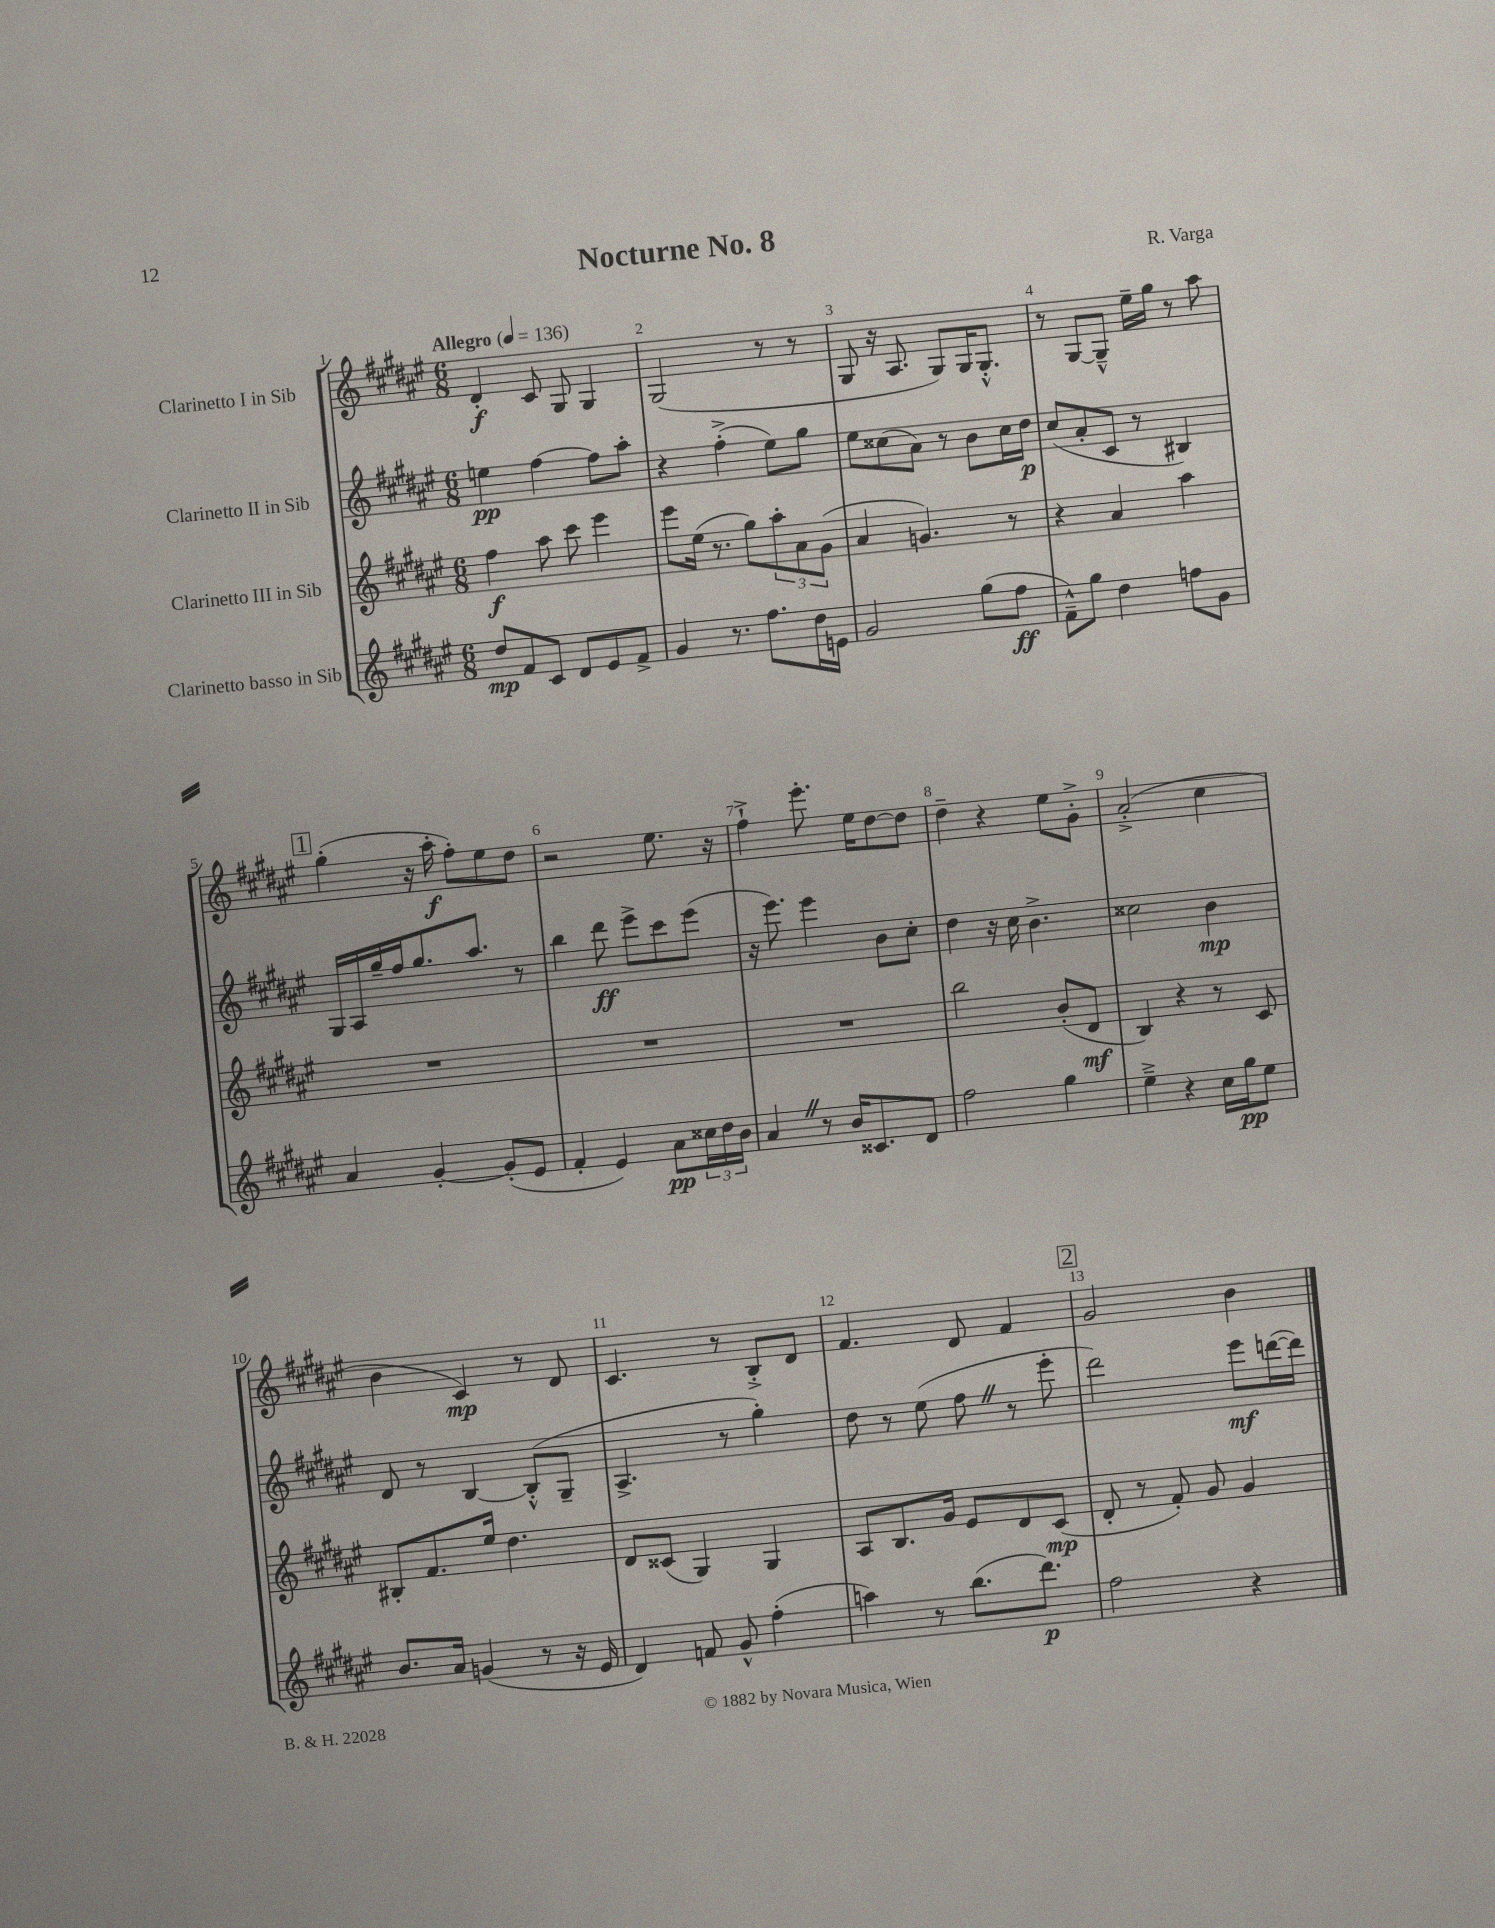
\header { title = "Nocturne No. 8" composer = "R. Varga" }
<<
\new StaffGroup <<
\new Staff = "s0" \with { instrumentName = "Clarinetto I in Sib" } {
    \clef treble \key fis \major \numericTimeSignature \time 6/8 \tempo "Allegro" 4 = 136
    dis'4-.\f cis'8 gis8 gis4 |
    gis2( r8 r8 |
    gis8 r16 ais8. gis8) gis16 gis8.-.-^ |
    r8 gis8~ gis8---^ eis''16-- gis''16 r8 ais''8 |
    \mark \markup { \box "1" } gis''4-.( r16 ais''16-.\f fis''8-.) eis''8 dis''8 |
    r2 eis''8. r16 |
    fis''4-!-> eis'''8.-. eis''16 dis''8~ dis''8 |
    dis''4-- r4 eis''8 gis'8-.-> |
    ais'2-.->( cis''4 |
    b'4 cis'4\mp) r8 dis'8 |
    cis'4. r8 b8-.-> dis'8 |
    fis'4. dis'8 fis'4 |
    \mark \markup { \box "2" } gis'2 b'4 \bar "|." |
}
\new Staff = "s1" \with { instrumentName = "Clarinetto II in Sib" } {
    \clef treble \key fis \major \numericTimeSignature \time 6/8
    e''4\pp fis''4~ fis''8 ais''8-. |
    r4 fis''4-.->( eis''8) gis''8 |
    eis''8 cisis''8( ais'8) r8 b'8 cisis''16 dis''16\p |
    cis''8( ais'8-. cis'8 r8 bis4) |
    \mark \markup { \box "1" } gis16 ais16 gis''16-- fis''16 gis''8. ais''8. r8 |
    b''4 dis'''8\ff eis'''8-> cis'''8 eis'''8( |
    r16 eis'''8.) eis'''4 b'8 cis''8-. |
    dis''4 r16 cis''16 b'4.-> |
    cisis''2 b'4\mp |
    dis'8 r8 b4~ b8-.-^( gis8-- |
    ais4.-> r8 gis''4-.) |
    dis''8 r8 eis''8( fis''8 \once \override BreathingSign.text = \markup { \musicglyph "scripts.caesura.straight" } \breathe r8 eis'''8-. |
    \mark \markup { \box "2" } dis'''2) eis'''8\mf d'''16~( d'''16) \bar "|." |
}
\new Staff = "s2" \with { instrumentName = "Clarinetto III in Sib" } {
    \clef treble \key fis \major \numericTimeSignature \time 6/8
    fis''4\f ais''8 cis'''8 eis'''4 |
    eis'''8 eis''16( r8. gis''8) \tuplet 3/2 { ais''8-. ais'8 gis'8( } |
    ais'4 g'4.) r8 |
    r4 ais'4 ais''4 |
    \mark \markup { \box "1" } R2. |
    R2. |
    R2. |
    b''2 b'8-.( dis'8\mf |
    b4) r4 r8 cis'8 |
    bis8-. fis'8. eis''16 dis''4. |
    dis'8 cisis'8( gis4) gis4 |
    ais8 b8. gis'16 eis'8 dis'8 cis'8\mp( |
    \mark \markup { \box "2" } dis'8-. r8 fis'8-.) gis'8 gis'4 \bar "|." |
}
\new Staff = "s3" \with { instrumentName = "Clarinetto basso in Sib" } {
    \clef treble \key fis \major \numericTimeSignature \time 6/8
    dis''8\mp fis'8 cis'8 dis'8 eis'8 fis'8-> |
    gis'4 r8. fis''8. dis''16 e'16 |
    gis'2 gis''8( fis''8\ff |
    fis'8---^) gis''8 dis''4 f''8 gis'8 |
    \mark \markup { \box "1" } ais'4 gis'4~-. gis'8-.( eis'8 |
    fis'4-. eis'4) ais'8\pp \tuplet 3/2 { cisis''16 dis''16 b'16 } |
    ais'4 \once \override BreathingSign.text = \markup { \musicglyph "scripts.caesura.straight" } \breathe r8 b'16 cisis'8. dis'8 |
    fis''2 gis''4 |
    eis''4---> r4 cis''16 gis''16\pp eis''8 |
    b'8. ais'16 g'4( r8 r16 eis'16 |
    dis'4) f'8 gis'8-^ fis''4-.( |
    a''4) r8 b''8.( dis'''8.\p) |
    \mark \markup { \box "2" } fis''2 r4 \bar "|." |
}
>>
>>
\layout { \context { \Score \override BarNumber.break-visibility = ##(#f #t #t) barNumberVisibility = #all-bar-numbers-visible } }
